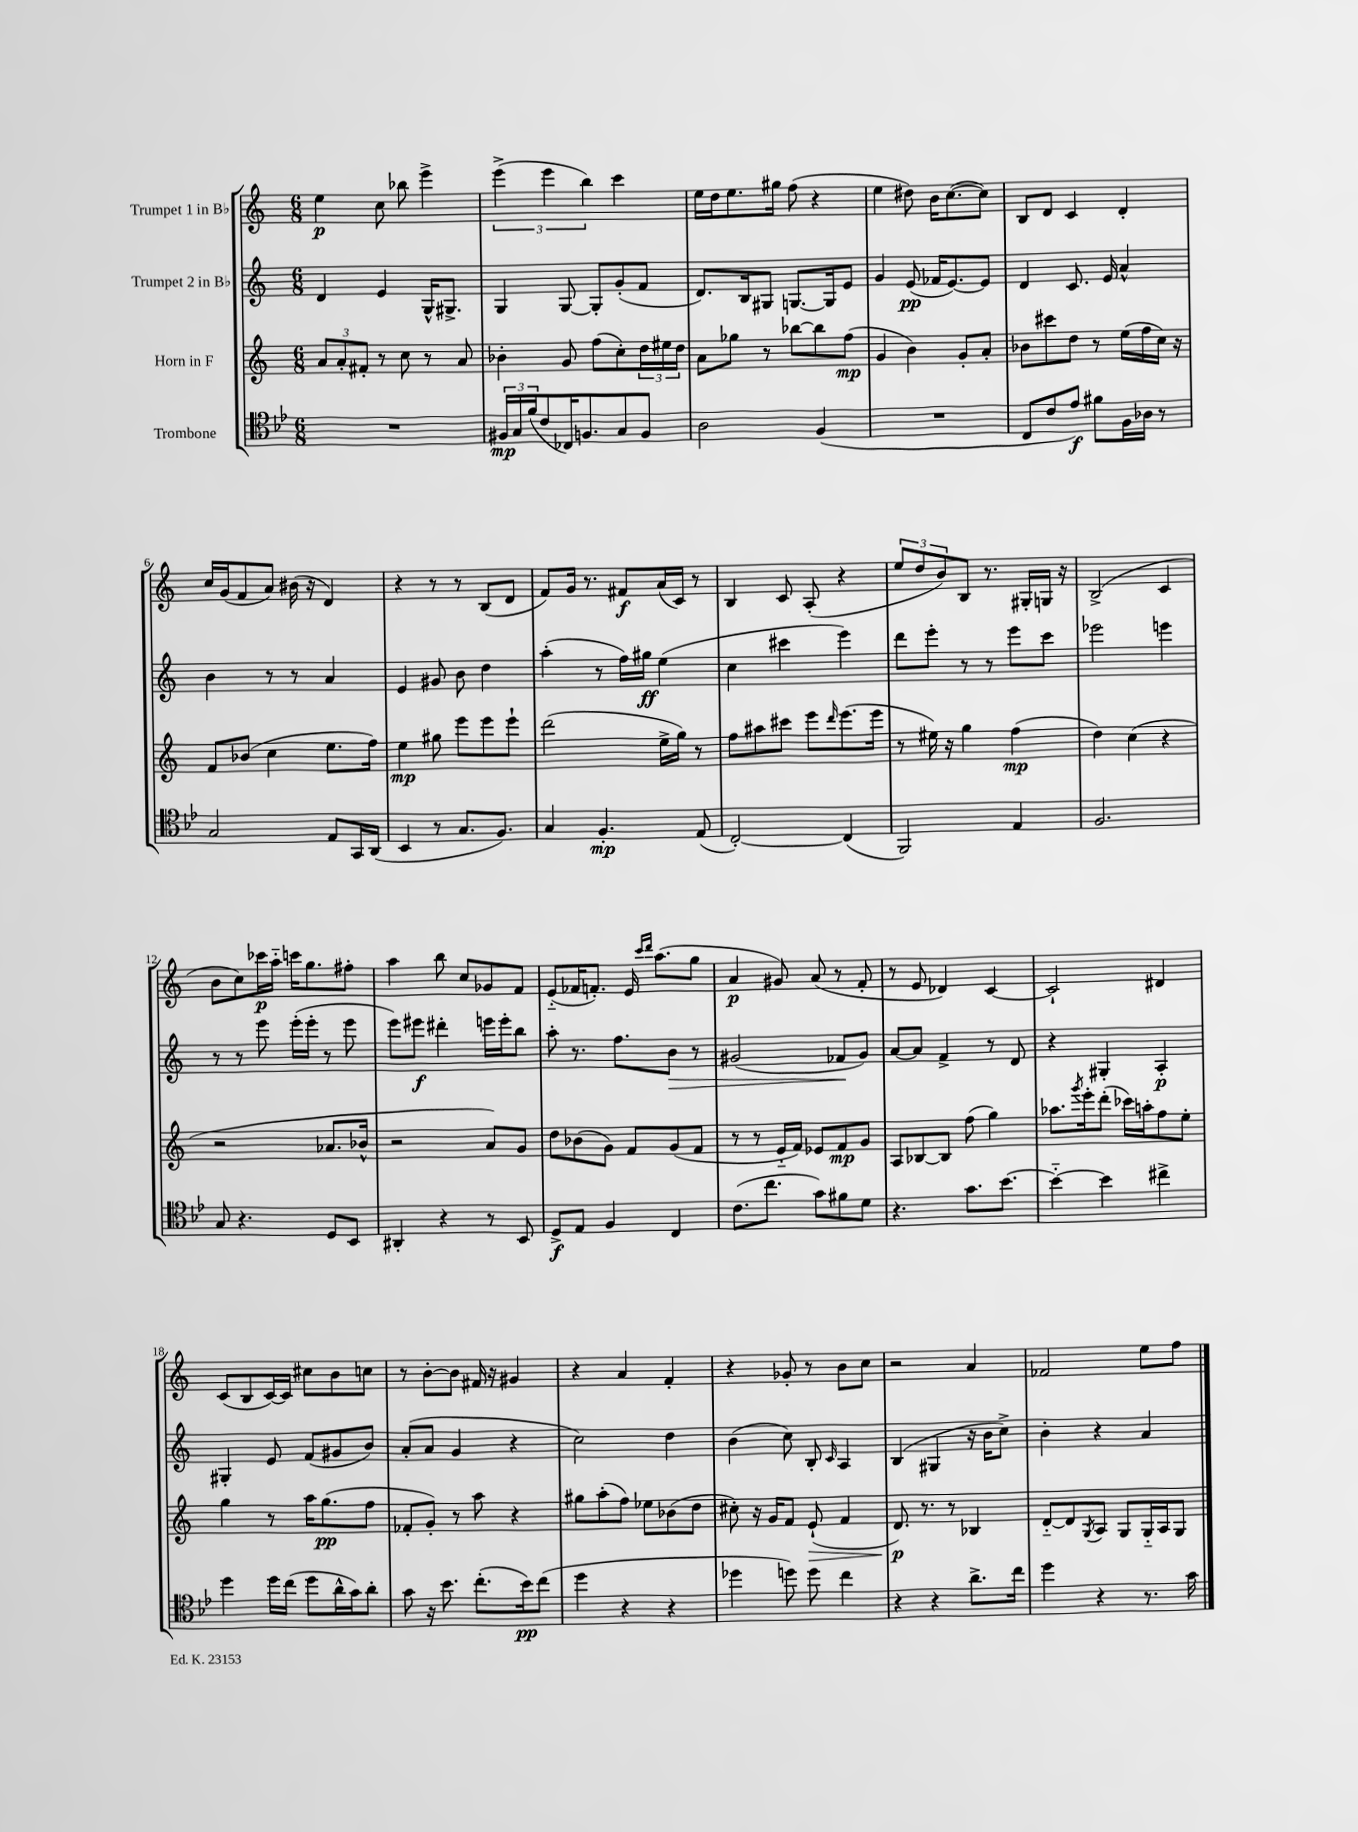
<<
\new StaffGroup <<
\new Staff = "s0" \with { instrumentName = "Trumpet 1 in Bb" } {
    \clef treble \key c \major \numericTimeSignature \time 6/8
    e''4\p c''8 bes''8 e'''4-> |
    \tuplet 3/2 { e'''4->( e'''4 b''4) } c'''4 |
    e''16 d''16 e''8. gis''16 f''8( r4 |
    e''4 dis''8) b'16 c''8.~( c''8) |
    b8 d'8 c'4 d'4-. |
    c''16 g'16( f'8 a'8) bis'16( r16 d'4) |
    r4 r8 r8 b8( d'8 |
    f'8) g'16 r8. fis'8\f a'16( c'16) r8 |
    b4 c'8 a8-.( r4 |
    \tuplet 3/2 { e''8 d''8 b'8) } b8 r8. gis16-. g16 r16 |
    b2->( c'4 |
    b'8 c''8) ces'''16\p a''16-_ c'''16 g''8. fis''8-. |
    a''4 b''8 c''8 ges'8 f'8 |
    e'8-_( fes'16 f'8.-.) e'16 \grace { c'''16 d'''16 } a''8.( g''8 |
    a'4\p gis'8) a'8( r8 f'8-. |
    r8 e'8 des'4) c'4~ |
    c'2-! dis'4 |
    c'8( b8 c'16~) c'16 cis''8 b'8 c''8 |
    r8 b'8~-. b'8 fis'16 r16 gis'4 |
    r4 a'4 f'4-. |
    r4 ges'8-. r8 b'8 c''8 |
    r2 a'4 |
    fes'2 e''8 f''8 \bar "|." |
}
\new Staff = "s1" \with { instrumentName = "Trumpet 2 in Bb" } {
    \clef treble \key c \major \numericTimeSignature \time 6/8
    d'4 e'4 g16-^ gis8.-> |
    g4 g8~ g8-. g'8-.( f'8 |
    d'8.) b16 gis8 g8.~ g16 e'8 |
    g'4 e'8\pp( fes'16 e'8.~) e'8 |
    d'4 c'8. e'16 a'4-^ |
    b'4 r8 r8 a'4 |
    e'4 gis'8 b'8 d''4 |
    a''4-.( r8 f''16) gis''16\ff e''4( |
    c''4 cis'''4 e'''4) |
    d'''8 e'''8-. r8 r8 e'''8 c'''8 |
    ees'''2 e'''4 |
    r8 r8 e'''8 e'''16-.( e'''16-. r8 e'''8 |
    e'''8) eis'''8\f dis'''4-. e'''16 e'''16-. b''8 |
    a''8-. r8. f''8. b'8\> r8 |
    gis'2( fes'8\! gis'8) |
    a'8~ a'8 f'4-> r8 d'8 |
    r4 gis4-. a4-.\p |
    gis4-. e'8 f'8( gis'8 b'8) |
    a'8-.( a'8 g'4 r4 |
    c''2) d''4 |
    b'4( c''8) b8-. \grace { c'16 } a4 |
    b4( gis4 r16 b'16 c''8->) |
    b'4-. r4 a'4 \bar "|." |
}
\new Staff = "s2" \with { instrumentName = "Horn in F" } {
    \clef treble \key c \major \numericTimeSignature \time 6/8
    \tuplet 3/2 { a'8 a'8-. fis'8-. } r8 c''8 r8 a'8 |
    bes'4-. g'8 f''8( c''8-.) \tuplet 3/2 { d''16 eis''16 d''16 } |
    a'8 ges''8 r8 bes''8~ bes''8 f''8\mp( |
    g'4 b'4) g'8-. a'8-. |
    bes'8 cis'''8 d''8 r8 e''16( f''16 c''16) r16 |
    f'8 bes'8( c''4 e''8. f''16) |
    e''4\mp gis''8 e'''8 e'''8 e'''8-! |
    d'''2( e''16-> g''16) r8 |
    f''8 ais''8 cis'''8 e'''8 \grace { d'''16 } e'''8.( e'''16 |
    r8 eis''16) r16 g''4 f''4\mp( |
    d''4) c''4( r4 |
    r2 aes'8. bes'16-^ |
    r2 a'8) g'8 |
    d''8 bes'8( g'8) f'8 g'8( f'8 |
    r8 r8 e'16-_ f'16) ees'8 f'8\mp g'8 |
    a8 bes8~ bes8 f''8( g''4) |
    aes''8. \acciaccatura { g'''8 } e'''16-. d'''8-.( ces'''16) a''16-. f''8 e''8-. |
    g''4 r8 a''16 g''8.\pp( f''8 |
    fes'8-. g'8-.) r8 a''8 r4 |
    gis''8 a''8-.( f''8) ees''8 bes'8( d''8 |
    cis''8-.) r16 g'16 f'8 e'8-!\>( f'4 |
    d'8.\p\!) r8. r8 bes4 |
    d'8~-_ d'8 \acciaccatura { g8 } a8 g8 g16-_ a16 g8 \bar "|." |
}
\new Staff = "s3" \with { instrumentName = "Trombone" } {
    \clef tenor \key bes \major \numericTimeSignature \time 6/8
    R2. |
    \tuplet 3/2 { fis16\mp g16 f'16( } c'8 ces16) f8. g8 f8 |
    a2 f4( |
    R2. |
    c8 c'8 ees'8\f) fis'8 f16 aes16 r8 |
    g2 ees8 g,16 a,16( |
    bes,4 r8 g8. f8.) |
    g4 f4.-.\mp ees8( |
    c2~-.) c4( |
    f,2) ees4 |
    f2. |
    g8 r4. d8 bes,8 |
    ais,4-. r4 r8 bes,8 |
    d8->\f ees8 f4 c4 |
    c'8.( c''8. g'8) fis'8 d'8 |
    r4. g'8. bes'8.~ |
    bes'4~-_ bes'4 cis''4-> |
    d''4 d''16 c''16( d''8 a'16-^ g'16) a'8-. |
    g'8 r16 bes'8. c''8.-.( bes'16\pp) c''8( |
    d''4 r4 r4 |
    des''4 d''8) d''8 c''4 |
    r4 r4 a'8.-> c''16 |
    d''4 r4 r8. g'16 \bar "|." |
}
>>
>>
